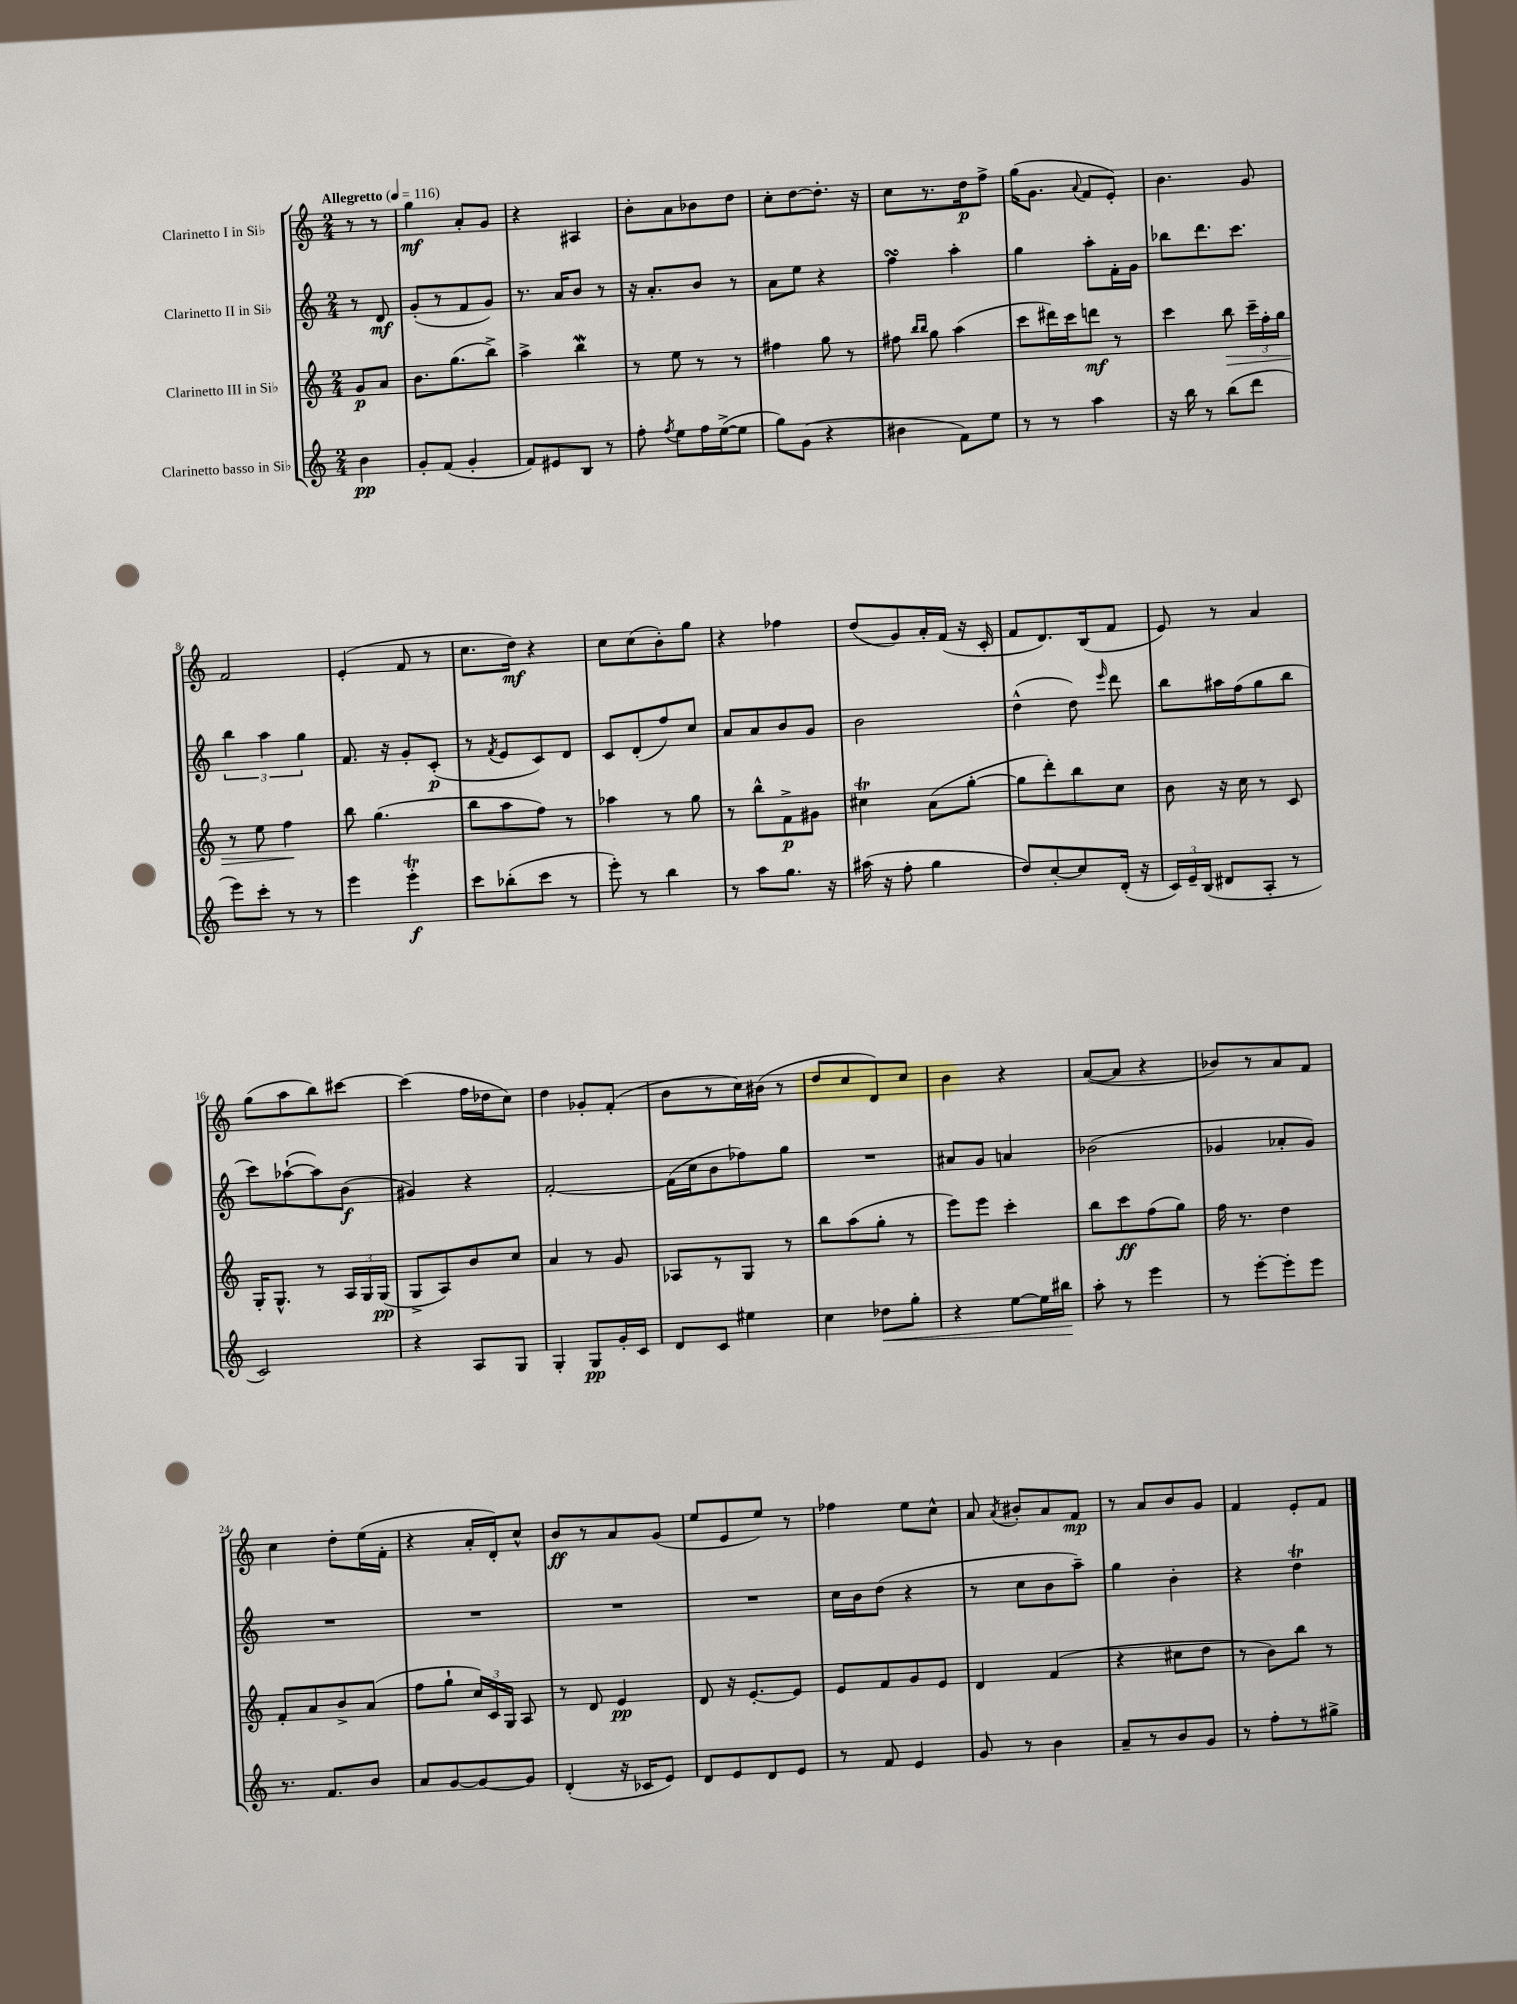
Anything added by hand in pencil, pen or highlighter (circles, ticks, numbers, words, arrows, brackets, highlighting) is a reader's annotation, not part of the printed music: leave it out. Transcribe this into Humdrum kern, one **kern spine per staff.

**kern	**kern	**kern	**kern
*staff4	*staff3	*staff2	*staff1
*clefG2	*clefG2	*clefG2	*clefG2
*k[]	*k[]	*k[]	*k[]
*M2/4	*M2/4	*M2/4	*M2/4
*MM116	*MM116	*MM116	*MM116
4b	8g	8r	8r
.	8a	8d	8r
=	=	=	=
8g'	8.b	(8g'	4gg
(8f	.	8r	.
.	(8.gg	.	.
4g'	.	8f	8a'
.	8bb^)	8g)	8g
=	=	=	=
8f)	4aa^	8.r	4r
8e#	.	.	.
.	.	16a	.
8B	4bb	8b	4A#
8r	.	8r	.
=	=	=	=
8ff'	8r	16r	8b'
.	.	8.a'	.
8qff	.	.	.
8ee	8ee	.	8a
16ff	8r	8b	8b-
([16ee^	.	.	.
8ee]	8r	8r	8dd
=	=	=	=
8gg)	4ff#	8a	8cc'
(8g	.	8ee	[8dd
4r	8gg	4r	8.dd']
.	8r	.	.
.	.	.	16r
=	=	=	=
4b#	8ff#	4ff	8cc
.	16qqbb	.	.
.	16qqbb	.	.
.	8gg	.	8.r
8f)	(4aa	4aa'	.
.	.	.	16dd
8ee	.	.	8ff^
=	=	=	=
8r	8ccc	4gg	(16gg
.	.	.	8.g
8r	16ddd#)	.	.
.	16ccc	.	.
.	.	.	8qqa
4aa	8ddd	8aa'	8f
.	8r	16f'	8e')
.	.	16g	.
=	=	=	=
16r	4ccc	8bb-	4.b
16bb	.	.	.
8r	.	8.ddd	.
(8bb	8bb	.	.
.	.	8.ccc	.
8ddd	24ccc~	.	8g
.	24ff'	.	.
.	24gg	.	.
=	=	=	=
8eee)	8r	6bb	2f
8ccc'	8ee	.	.
.	.	6aa	.
8r	4ff	.	.
.	.	6gg	.
8r	.	.	.
=	=	=	=
4eee	8bb	8.f	(4e'
.	(4.gg	.	.
.	.	16r	.
4eee'	.	8g'	8f
.	.	(8c'	8r
=	=	=	=
8ccc	8bb	8r	8.cc
.	.	8qf	.
(8bb-'	8aa	8e	.
.	.	.	16dd)
8ccc	8ff)	8c)	4r
8r	8r	8d	.
=	=	=	=
8eee')	4aa-	8c	8cc
8r	.	(8d'	(8cc
4bb	8r	8ff)	8b')
.	8gg	8cc	8gg
=	=	=	=
8r	8r	8a	4r
8aa	8bb^^	8a	.
8.gg	8f^	8b	4ff-
.	8g#	8g	.
16r	.	.	.
=	=	=	=
(16aa#	4cc#	2b	(8dd
16r	.	.	.
8ff'	.	.	8g)
4gg	(8a	.	16a'
.	.	.	(16f
.	[8gg'	.	16r
.	.	.	16c'
=	=	=	=
8dd)	8gg]	(4dd^^	8f
[8cc'	8ddd')	.	8.d)
8cc]	8bb	8dd)	.
.	.	.	(16B
.	.	16qqeee	.
(16d'	8cc	8ddd	8f
16r	.	.	.
=	=	=	=
24c)	8b	8bb	8e)
24e~	.	.	.
(24B	.	.	.
8d#	16r	16aa#	8r
.	16cc	(16ff	.
8A'	8r	8gg	4a
8r	8c	8bb	.
=	=	=	=
2c)	16G'	8ccc)	(8gg
.	8.G^^	.	.
.	.	([8aa-`	8aa
.	8r	8aa-])	8bb)
.	24A	(8b	[8ccc#
.	24G	.	.
.	(24G	.	.
=	=	=	=
4r	8G^	4g#)	(4ccc#]
.	8A)	.	.
8A	8b	4r	16ff
.	.	.	16dd-
8G	8cc	.	8cc)
=	=	=	=
4G'	4a	[2f'	4dd
8G	8r	.	8g-'
16g'	8g	.	(8f'
16c	.	.	.
=	=	=	=
8d	8A-	(16f]	8b
.	.	16cc	.
8c	8r	8b	8r
4ee#	8G	8ff-)	16cc)
.	.	.	(16b#
.	8r	8gg	8r
=	=	=	=
4cc	8bb	2r	8dd
.	(8aa	.	8cc
8dd-	8gg'	.	8d)
8gg'	8r	.	8cc
=	=	=	=
4r	8eee)	8a#	4b
.	8eee	8g	.
[8ee	4ccc'	4a	4r
16ee]	.	.	.
16bb#	.	.	.
=	=	=	=
8aa'	8bb	(2b-	([8a
8r	8ccc	.	8a]
4eee	(8ff	.	4r
.	8gg)	.	.
=	=	=	=
8r	16ff	4g-	8b-)
.	8.r	.	.
[8eee'	.	.	8r
8eee']	4dd	8a-'	8a
8eee	.	8g-)	8f
=	=	=	=
8.r	8f'	2r	4cc
.	8a	.	.
8.f	.	.	.
.	8b^	.	8dd'
8b	(8a	.	(16ee
.	.	.	16f'
=	=	=	=
8a	8ff	2r	4r
[8g	8gg`	.	.
8g_	24cc)	.	16a'
.	24c	.	.
.	.	.	16d')
.	24G	.	.
8g]	8A	.	8cc^^
=	=	=	=
(4d'	8r	2r	8b
.	8d	.	8r
16r	4e	.	8a
16c-	.	.	.
8e)	.	.	(8g
=	=	=	=
8d	8d	2r	8ee
8e	16r	.	8e
.	[8.e'	.	.
8d	.	.	8ee)
8e	8e]	.	8r
=	=	=	=
8r	8e	16cc	4ff-
.	.	16b	.
8f	8f	(8dd	.
4e	8g	4r	8ee
.	8e	.	8cc^^
=	=	=	=
8g	4d	8r	8a
.	.	.	8qa
8r	.	8cc	8b#'
4b	(4f	8b	8a
.	.	8aa~)	8f
=	=	=	=
8a~	4r	4gg	8r
8r	.	.	8a
8b	8cc#	4b'	8b
8g	8dd	.	8g
=	=	=	=
8r	8r	4r	4f
8ff'	8b)	.	.
8r	8bb	4dd	8e'
8gg#^	8r	.	8f
==	==	==	==
*-	*-	*-	*-
